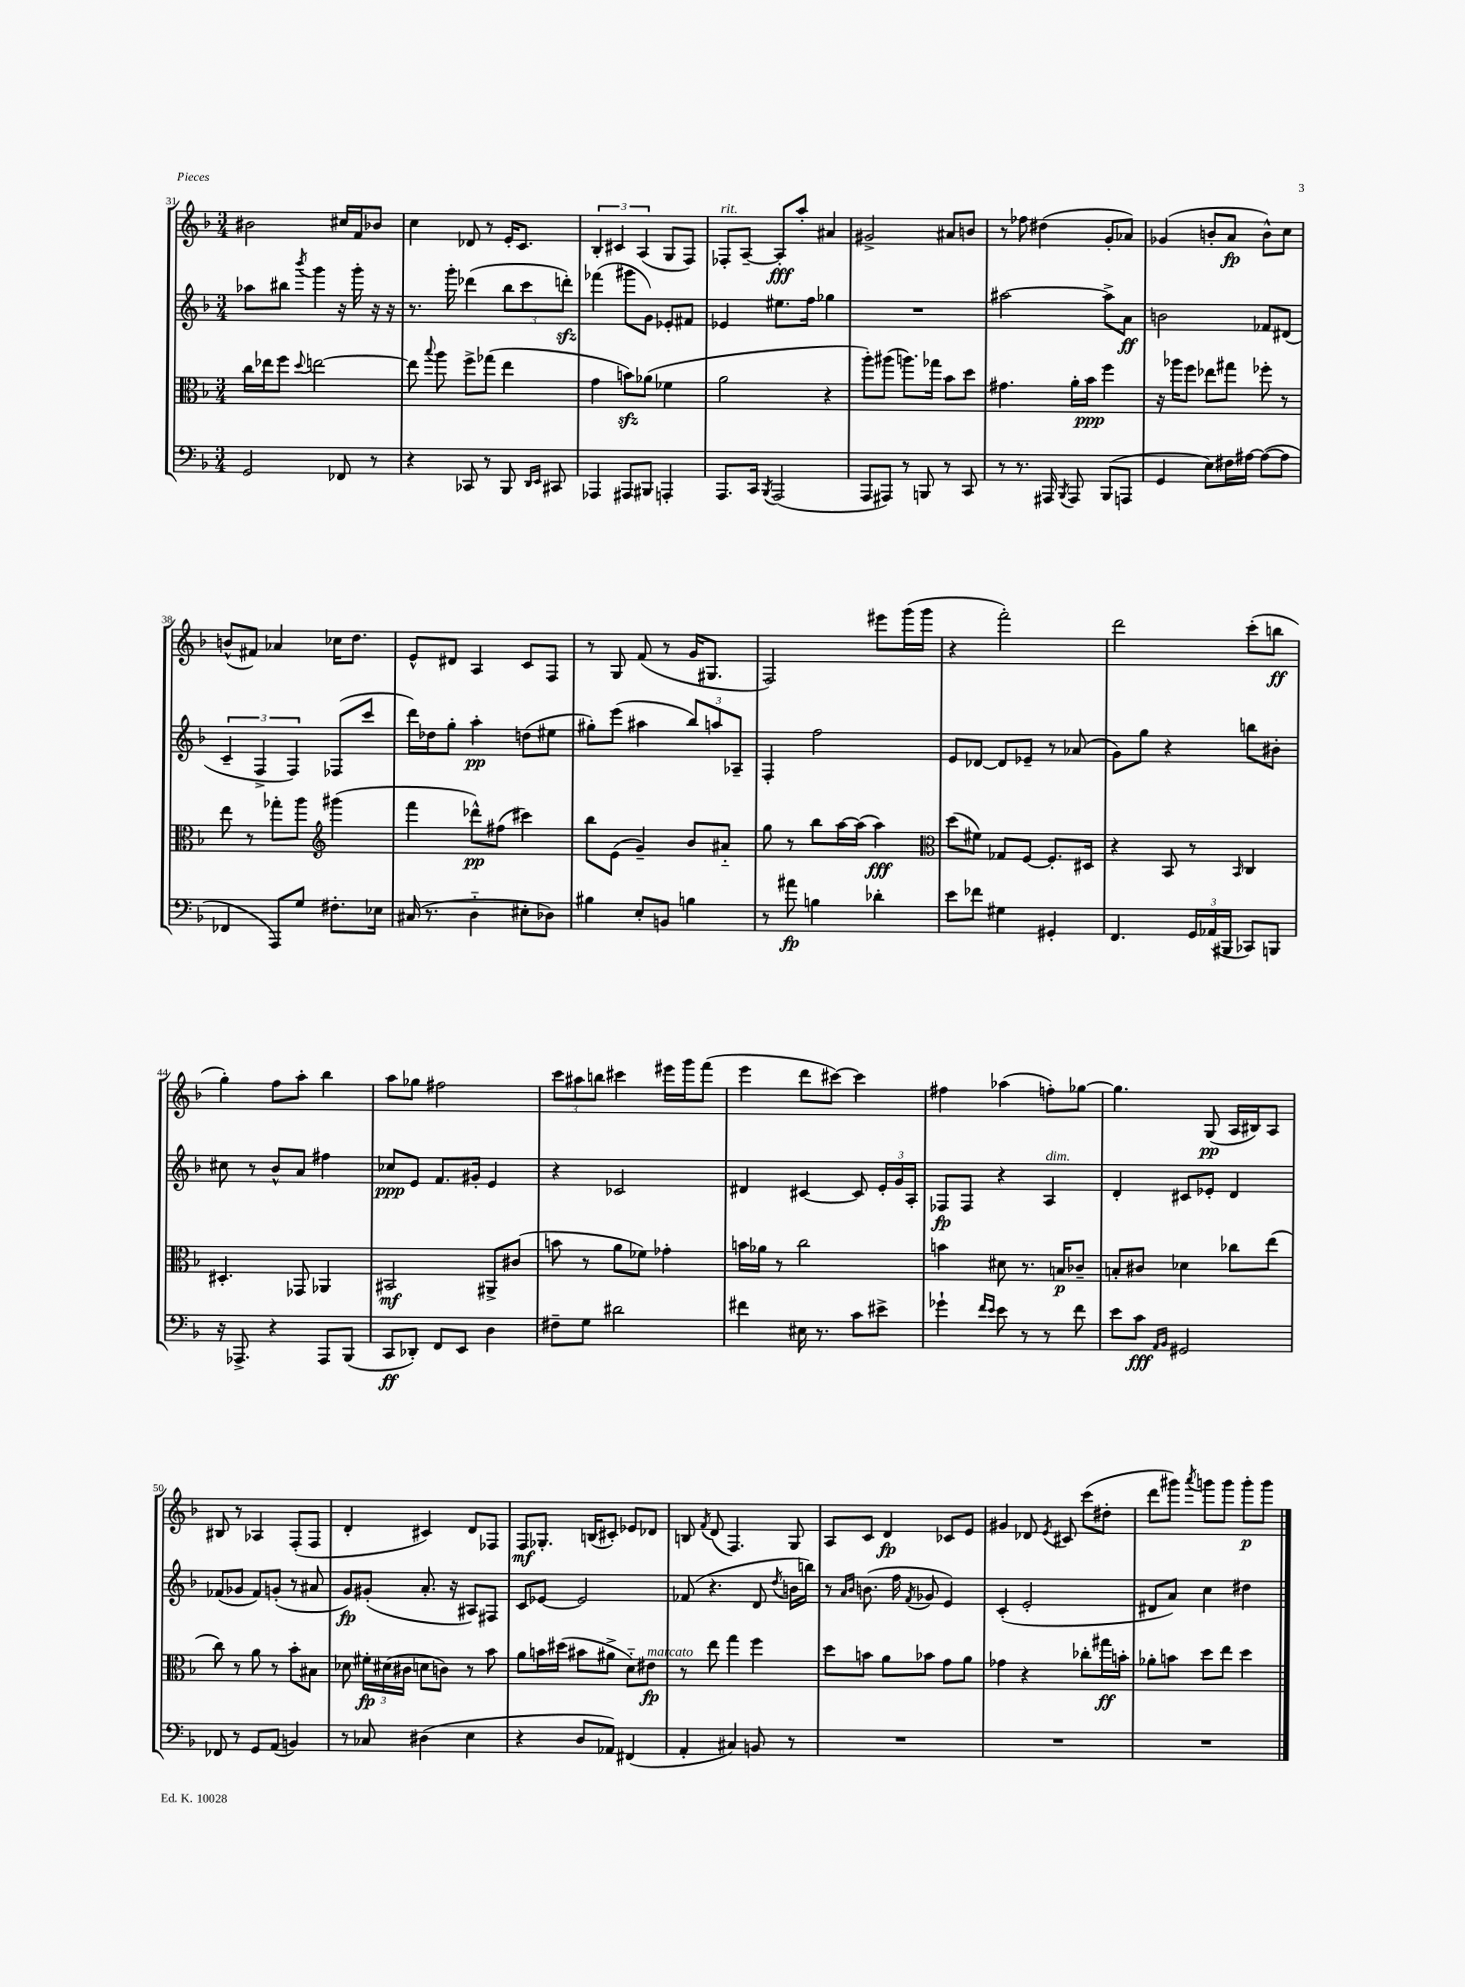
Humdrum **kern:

**kern	**dynam	**kern	**dynam	**kern	**dynam	**kern	**dynam
*part4	*part4	*part3	*part3	*part2	*part2	*part1	*part1
*staff4	*staff4	*staff3	*staff3	*staff2	*staff2	*staff1	*staff1
*clefF4	*	*clefC3	*	*clefG2	*	*clefG2	*
*k[b-]	*	*k[b-]	*	*k[b-]	*	*k[b-]	*
*M3/4	*	*M3/4	*	*M3/4	*	*M3/4	*
=31	=31	=31	=31	=31	=31	=31	=31
2GG/	.	16cc\LL	.	8aa-X\L	.	2b#X\	.
.	.	16ee-X\J	.	.	.	.	.
.	.	8ff\J	.	8bb#X\J	.	.	.
.	.	8qqdd/	.	8qbbb-/	.	.	.
.	.	[2een\	.	4ggg\	.	.	.
8FF-X/	.	.	.	16r	.	16cc#X/LL	.
.	.	.	.	16ggg'\	.	16f/J	.
8r	.	.	.	16r	.	8b-X/J	.
.	.	.	.	16r	.	.	.
=32	=32	=32	=32	=32	=32	=32	=32
4r	.	8ee\]	.	8.r	.	4cc\	.
.	.	8qqbb-/	.	.	.	.	.
.	.	8aa\	.	.	.	.	.
.	.	.	.	16ggg'\	.	.	.
8CC-X/	.	8ff^\L	.	(4ddd-X\	.	8d-X/	.
8r	.	(8gg-X\J	.	.	.	8r	.
8BBB-/	.	4ee\	.	12bb-\L	.	16e'/KL	.
.	.	.	.	.	.	8.c/J	.
.	.	.	.	12ccc\	.	.	.
16qqDD/LL	.	.	.	.	.	.	.
16qqEE/JJ	.	.	.	.	.	.	.
8CC#X/	.	.	.	.	.	.	.
.	.	.	.	12dddnzz'\J)	.	.	.
=33	=33	=33	=33	=33	=33	=33	=33
4AAA-X/	.	4g\	.	(4fff-X\	.	6B-'/	.
.	.	.	.	.	.	6c#X/	.
8AAA#X/L	.	8bnzz\L)	.	8ggg#X\L	.	.	.
.	.	.	.	.	.	(6A/	.
8BBB#X/J	.	(8a-X\J	.	8g\J)	.	.	.
4AAAn'/	.	4f-X\	.	8e-X'/L	.	8G/L	.
.	.	.	.	8f#X/J	.	8F/J)	.
=34	=34	=34	=34	=34	=34	=34	=34
!	!	!	!	!	!	!LO:TX:a:i:t=rit.	!
8.AAA/L	.	2a\	.	4e-X/	.	8F-X'/L	.
.	.	.	.	.	.	[8A~/J	.
16CC/Jk	.	.	.	.	.	.	.
8qBBB-/	.	.	.	.	.	.	.
(2AAA/	.	.	.	8.ee#X\L	.	8A'/L]	fff
.	.	.	.	.	.	8aa'/J	.
.	.	.	.	16ff\Jk	.	.	.
.	.	4r	.	4gg-X\	.	4a#X/	.
=35	=35	=35	=35	=35	=35	=35	=35
8AAA/L	.	8aa'\L)	.	2.r	.	2g#X^/	.
8AAA#X/J)	.	(8aa#X\J	.	.	.	.	.
8r	.	8.aan\L)	.	.	.	.	.
8BBBn/	.	.	.	.	.	.	.
.	.	16gg-X\Jk	.	.	.	.	.
8r	.	8b-\L	.	.	.	8a#X/L	.
8CC/	.	8dd\J	.	.	.	8bn/J	.
=36	=36	=36	=36	=36	=36	=36	=36
8r	.	4.g#X\	.	[2aa#X\	.	8r	.
8.r	.	.	.	.	.	8ff-X\	.
.	.	.	.	.	.	(4dd#X\	.
16AAA#X/	.	.	.	.	.	.	.
8qBBB-/	.	.	.	.	.	.	.
8AAA#/	.	16a'\LL	.	.	.	.	.
.	.	16b-\JJ	ppp	.	.	.	.
(8BBB-/L	.	4ff\	.	8aa#^\L]	.	8g'/L	.
8AAAn/J	.	.	.	8a\J	ff	8a-X/J)	.
=37	=37	=37	=37	=37	=37	=37	=37
4GG/	.	16r	.	2bn\	.	(4g-X/	.
.	.	16aa-X\KL	.	.	.	.	.
.	.	8ff\J	.	.	.	.	.
8E\L)	.	8ee-X\L	.	.	.	8bn'/L	.
16F#X\L	.	8gg#X\J	.	.	.	8a/J	fp
[16A#X\JJ	.	.	.	.	.	.	.
(8A#\L_	.	8ff-X'\	.	8f-X/L	.	8b^^\L)	.
8A#\J]	.	8r	.	(8d#X/J	.	8cc\J	.
!!LO:LB:g=z
=38	=38	=38	=38	=38	=38	=38	=38
4FF-X/	.	8ee\	.	6c~/	.	(8bn^^/L	.
.	.	8r	.	.	.	8f#X/J)	.
.	.	.	.	6F^/	.	.	.
8AAA/L)	.	8gg-X'\L	.	.	.	4a-X/	.
.	.	.	.	6F/)	.	.	.
8G/J	.	8aa\J	.	.	.	.	.
*	*	*clefG2	*	*	*	*	*
8.F#X'\L	.	(4ggg#X\	.	(8F-X/L	.	16cc-X\KL	.
.	.	.	.	.	.	8.dd\J	.
.	.	.	.	8ccc/J	.	.	.
16E-X\Jk	.	.	.	.	.	.	.
=39	=39	=39	=39	=39	=39	=39	=39
(16C#X/	.	4fff\	.	16ddd\LL)	.	8e^^/L	.
8.r	.	.	.	16dd-X\J	.	.	.
.	.	.	.	8gg'\J	.	8d#X/J	.
4D\	.	8ddd-X^^\L)	pp	4aa'\	pp	4A/	.
.	.	(8ff#X\J	.	.	.	.	.
8E#X'\L	.	4ccc#X\)	.	(8ddn\L	.	8c/L	.
8D-X\J)	.	.	.	8ee#X\J	.	8F/J	.
=40	=40	=40	=40	=40	=40	=40	=40
4B#X\	.	8bb-\L	.	8gg#X'\L)	.	8r	.
.	.	(8e\J	.	(8eee\J	.	8G/	.
8E'/L	.	4g~/)	.	4aa#X\	.	(8f/	.
8BBn/J	.	.	.	.	.	8r	.
4Bn\	.	8b-/L	.	12bb-/L)	.	16g/KL	.
.	.	.	.	.	.	8.G#X/J	.
.	.	.	.	12aan/	.	.	.
.	.	8a#X/J	.	.	.	.	.
.	.	.	.	12A-X~/J	.	.	.
=41	=41	=41	=41	=41	=41	=41	=41
8r	.	8gg\	.	4F'/	.	2F/)	.
8a#X\	fp	8r	.	.	.	.	.
4Bn\	.	8bb-\L	.	2ff\	.	.	.
.	.	[16aa\L	.	.	.	.	.
.	.	(16aa\JJ]	.	.	.	.	.
4d-X'\	.	4aa\)	fff	.	.	8eee#X\L	.
.	.	.	.	.	.	(16ggg\L	.
.	.	.	.	.	.	16ggg\JJ	.
=42	=42	=42	=42	=42	=42	=42	=42
*	*	*clefC3	*	*	*	*	*
8e\L	.	(8dd\L	.	8e/L	.	4r	.
8f-X\J	.	8f#X\J)	.	[8d-X/J	.	.	.
4G#X\	.	8G-X/L	.	8d-/L]	.	2fff'\)	.
.	.	[8F/J	.	8e-X~/J	.	.	.
4GG#X'/	.	8.F'/L]	.	8r	.	.	.
.	.	.	.	(8a-X/	.	.	.
.	.	16D#X/Jk	.	.	.	.	.
=43	=43	=43	=43	=43	=43	=43	=43
4.FF/	.	4r	.	8g\L)	.	2ddd\	.
.	.	.	.	8gg\J	.	.	.
.	.	8BB-/	.	4r	.	.	.
24GG/LL	.	8r	.	.	.	.	.
(24AA-X/	.	.	.	.	.	.	.
24BBB#X/JJ	.	.	.	.	.	.	.
.	.	16qqBB-/	.	.	.	.	.
8CC-X/L)	.	4C/	.	8bbn\L	.	(8ccc'\L	.
8BBBn/J	.	.	.	8b#X'\J	.	8bbn\J	ff
!!LO:LB:g=z
=44	=44	=44	=44	=44	=44	=44	=44
16r	.	4.D#X'/	.	8cc#X\	.	4gg'\)	.
8.AAA-X^/	.	.	.	.	.	.	.
.	.	.	.	8r	.	.	.
4r	.	.	.	8b-^^/L	.	8ff\L	.
.	.	8GG-X/	.	8a/J	.	8aa'\J	.
8AAA-/L	.	4AA-X/	.	4ff#X\	.	4bb-\	.
(8BBB-/J	.	.	.	.	.	.	.
=45	=45	=45	=45	=45	=45	=45	=45
8CC/L	ff	2BB#X/	mf	8cc-X/L	ppp	8aa\L	.
8DD-X'/J)	.	.	.	8e/J	.	8gg-X\J	.
8FF/L	.	.	.	8.f/L	.	2ff#X\	.
8EE/J	.	.	.	.	.	.	.
.	.	.	.	16g#X'/Jk	.	.	.
4D\	.	8AA#X^/L	.	4e/	.	.	.
.	.	(8c#X/J	.	.	.	.	.
=46	=46	=46	=46	=46	=46	=46	=46
8F#X~\L	.	8bn\	.	4r	.	12ccc\L	.
.	.	.	.	.	.	12aa#X\	.
8G\J	.	8r	.	.	.	.	.
.	.	.	.	.	.	12bbn\J	.
2d#X\	.	8a\L	.	2c-X/	.	4ccc#X\	.
.	.	8f-X\J)	.	.	.	.	.
.	.	4g-X'\	.	.	.	16eee#X\LL	.
.	.	.	.	.	.	16ggg\J	.
.	.	.	.	.	.	(8fff\J	.
=47	=47	=47	=47	=47	=47	=47	=47
4f#X\	.	16bn\LL	.	4d#X/	.	4eee\	.
.	.	16a-X\JJ	.	.	.	.	.
.	.	8r	.	.	.	.	.
16E#X\	.	2cc\	.	[4c#X/	.	8ddd\L	.
8.r	.	.	.	.	.	.	.
.	.	.	.	.	.	[8ccc#X\J)	.
8c\L	.	.	.	8c#/]	.	4ccc#\]	.
8e#X^\J	.	.	.	24e'/LL	.	.	.
.	.	.	.	24g/	.	.	.
.	.	.	.	24A'/JJ	.	.	.
=48	=48	=48	=48	=48	=48	=48	=48
4g-X`\	.	4bn\	.	8F-X/L	fp	4ff#X\	.
.	.	.	.	8F-/J	.	.	.
16qqf/LL	.	.	.	.	.	.	.
16qqe/JJ	.	.	.	.	.	.	.
8e\	.	8d#X\	.	4r	.	(4aa-X\	.
8r	.	8.r	.	.	.	.	.
!	!	!	!	!LO:TX:a:i:t=dim.	!	!	!
8r	.	.	.	4A/	.	8ffn'\L)	.
.	.	16Bn/KL	p	.	.	.	.
8f\	.	8c-X~/J	.	.	.	[8gg-X\J	.
=49	=49	=49	=49	=49	=49	=49	=49
8e\L	.	8Bn'/L	.	4d'/	.	4.gg-\]	.
8c\J	fff	8c#X/J	.	.	.	.	.
16qqAA/LL	.	.	.	.	.	.	.
16qqBB-/JJ	.	.	.	.	.	.	.
2GG#X/	.	4d-X\	.	8c#X/L	.	.	.
.	.	.	.	8e-X'/J	.	(8G/	pp
.	.	8cc-X\L	.	4d/	.	16A/LL	.
.	.	.	.	.	.	16B#X/J)	.
.	.	(8ee\J	.	.	.	8A/J	.
!!LO:LB:g=z
=50	=50	=50	=50	=50	=50	=50	=50
8FF-X/	.	8cc\)	.	(8f-X/L	.	8B#X/	.
8r	.	8r	.	8g-X/J	.	8r	.
8GG/L	.	8a\	.	8f-/L)	.	4A-X/	.
(8AA/J	.	8r	.	(8gn'/J	.	.	.
4BBn/)	.	8b-'\L	.	8r	.	(8F'/L	.
.	.	8B#X\J	.	8a#X/	.	8F/J	.
=51	=51	=51	=51	=51	=51	=51	=51
8r	.	8d-X\	.	8g/L)	fp	4d'/	.
8C-X/	.	24f#X'\LL	fp	(8g#X'/J	.	.	.
.	.	(24d#X\	.	.	.	.	.
.	.	24c#X\JJ	.	.	.	.	.
(4D#X\	.	8dn\L	.	8.a'/	.	4c#X/)	.
.	.	8cn\J)	.	.	.	.	.
.	.	.	.	16r	.	.	.
4E\	.	8r	.	8A#X/L)	.	8d/L	.
.	.	8b-\	.	8F#X/J	.	8F-X/J	.
=52	=52	=52	=52	=52	=52	=52	=52
4r	.	8a\L	.	8c/L	.	8F/L	mf
.	.	16bn\L	.	[8e-X/J	.	8.G-X'/J	.
.	.	(16dd#X\JJ	.	.	.	.	.
8D/L	.	8b#X\L	.	2e-/]	.	.	.
.	.	.	.	.	.	(16Bn/KL	.
8AA-X/J)	.	8a#X^\J	.	.	.	8c#X'/J)	.
(4FF#X/	.	8d\L)	.	.	.	8e-X/L	.
!	!	!LO:TX:a:i:t=marcato	!	!	!	!	!
.	.	8e#X\J	fp	.	.	8d-X/J	.
=53	=53	=53	=53	=53	=53	=53	=53
4AA'/	.	8r	.	(8f-X/	.	8Bn/	.
.	.	.	.	.	.	8qf/	.
.	.	8ee\	.	4.r	.	(8d/	.
4C#X/)	.	4gg\	.	.	.	4.F/)	.
8BBn/	.	4ff\	.	8d/	.	.	.
.	.	.	.	8qdd/	.	.	.
8r	.	.	.	16bn\LL	.	8G/	.
.	.	.	.	16bbn\JJ)	.	.	.
=54	=54	=54	=54	=54	=54	=54	=54
2.r	.	8dd\L	.	8r	.	8A/L	.
.	.	.	.	16qqa/LL	.	.	.
.	.	.	.	16qqb-/JJ	.	.	.
.	.	8bn\J	.	(8.bn\	.	8c/J	.
.	.	8a\L	.	.	.	4d/	fp
.	.	.	.	16ff\	.	.	.
.	.	.	.	8qf/	.	.	.
.	.	8b-X\J	.	8g-X/	.	.	.
.	.	8g\L	.	4e/)	.	8c-X/L	.
.	.	8a\J	.	.	.	8e/J	.
=55	=55	=55	=55	=55	=55	=55	=55
2.r	.	4g-X\	.	(4c'/	.	4g#X/	.
.	.	4r	.	2e'/	.	8d-X/	.
.	.	.	.	.	.	8qe/	.
.	.	.	.	.	.	8c#X/	.
.	.	8cc-X'\L	.	.	.	(8ccc\L	.
.	.	16gg#X\L	ff	.	.	8dd#X'\J	.
.	.	16bn'\JJ	.	.	.	.	.
=56	=56	=56	=56	=56	=56	=56	=56
2.r	.	8a-X'\L	.	8d#X/L	.	8ddd\L	.
.	.	8bn\J	.	8a/J)	.	8ggg#X\J)	.
.	.	.	.	.	.	8qaaa/	.
.	.	8dd\L	.	4cc\	.	8gggn\L	.
.	.	8ee\J	.	.	.	8ggg\J	.
.	.	4dd\	.	4dd#X\	.	8ggg'\L	p
.	.	.	.	.	.	8ggg\J	.
==	==	==	==	==	==	==	==
*-	*-	*-	*-	*-	*-	*-	*-
